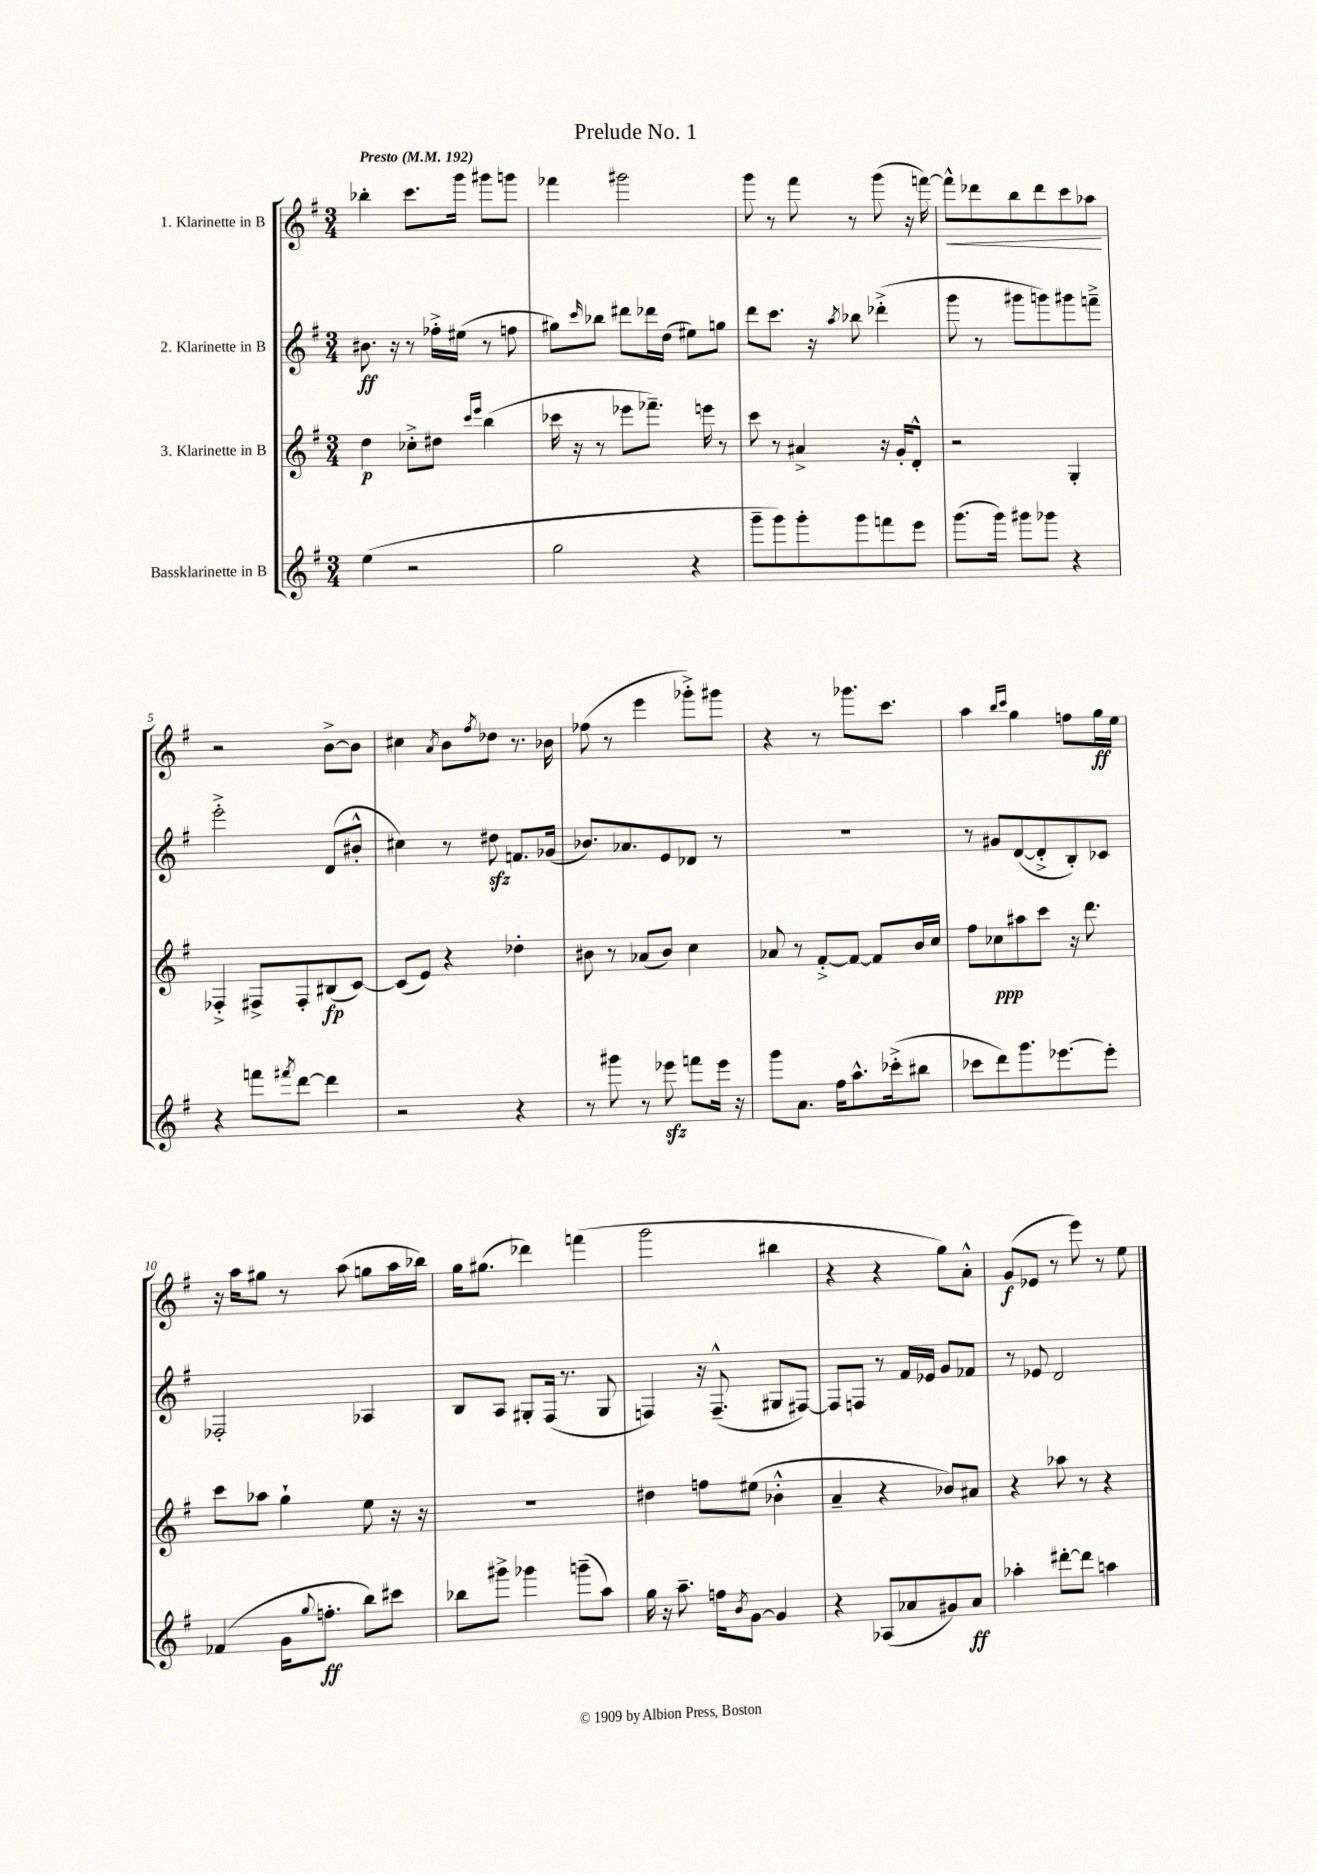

**kern	**kern	**kern	**kern
*staff4	*staff3	*staff2	*staff1
*clefG2	*clefG2	*clefG2	*clefG2
*k[f#]	*k[f#]	*k[f#]	*k[f#]
*M3/4	*M3/4	*M3/4	*M3/4
*MM192	*MM192	*MM192	*MM192
(4ee	4dd	8.b#	4bb-'
.	.	16r	.
2r	8cc-'^	8r	8.ccc
.	8dd#	16ff-'^	.
.	.	(16ee#	16ggg
.	16qqccc	.	.
.	16qqeee	.	.
.	(4bb	8r	8ggg#
.	.	8ff	8ggg
=	=	=	=
2gg	16ccc-	8gg#)	4fff-
.	16r	.	.
.	.	16qqccc	.
.	8r	8bb-	.
.	8eee-	8ddd#	2ggg#
.	8.fff-~)	16ddd-	.
.	.	(16dd	.
4r	.	8ee#)	.
.	16eee	.	.
.	8r	8gg	.
=	=	=	=
8ggg~	8ccc	8ddd	8ggg
8ggg)	8r	8.ccc	8r
8ggg'	4a#^	.	8fff#
.	.	16r	.
.	.	8qaa	.
8ggg	.	8bb-	8r
8fff	16r	(4ddd-'^	(8ggg
.	16g'	.	.
8eee	8d'^^	.	16r
.	.	.	[16fff)
=	=	=	=
(8.ggg	2r	8ggg	8fff^^]
.	.	8r	8ddd-
16ggg)	.	.	.
8ggg#	.	8ggg#	8bb
8ggg-	.	8ggg)	8ddd-
4r	4G'	8ggg#	8ccc
.	.	8fff~^	8aa-
=	=	=	=
4r	4F-'^	2eee'^	2r
8fff	8F#^	.	.
8qfff#	.	.	.
[8ddd	8F#'	.	.
4ddd]	(8B#	(8d	[8b^
.	[8c)	8b#'^^	8b]
=	=	=	=
2r	(8c]	4cc#)	4cc#
.	8e)	.	.
.	.	.	8qa
.	4r	8r	8b
.	.	.	8qff#
.	.	8dd#	8dd-
4r	4dd-'	8.f	8.r
.	.	(16g-	16b-
=	=	=	=
8r	8b#	8.b-)	(8ff-
8ggg#	8r	.	8r
.	.	8.a-	.
8r	(8a-	.	4eee
8eee-	8b#)	8e	.
8fff	4cc	8d-	8ggg-'^)
16eee-	.	8r	8ggg#
16r	.	.	.
=	=	=	=
8ggg	8a-	2.r	4r
8.a	8r	.	.
.	[8f#'^	.	8r
16ff#	.	.	.
8.aa^^	8f#_	.	8.ggg-
.	8f#]	.	.
(16ccc-'^	.	.	8.ccc
8bb#	16b	.	.
.	16cc	.	.
=	=	=	=
8ccc-	8ff#	8r	4aa
8ddd)	8cc-	8g#	.
.	.	.	16qqbb
.	.	.	16qqccc
8.ggg	8aa#	([8d	4gg
.	8ccc	8d'^]	.
[8.eee-	.	.	.
.	16r	8B')	8ff
.	8.ddd	.	.
8eee-']	.	8c-	16gg
.	.	.	16ee
=	=	=	=
(4f-	8ccc	2F-'	16r
.	.	.	16aa
.	8aa-	.	8gg#
16g	4gg`	.	8r
8qqgg	.	.	.
8.ff'	.	.	.
.	.	.	(8aa
8bb)	8ee	4A-	8gg
8ccc#	16r	.	16aa
.	16r	.	16bb-)
=	=	=	=
8bb-	2.r	8B	16gg
.	.	.	(8.gg#
8ggg#^	.	8A	.
4ggg-	.	8G#'	4ddd-)
.	.	(16F#	.
.	.	8.r	.
(8ggg~	.	.	(4fff
8aa)	.	8G#	.
=	=	=	=
16gg	4dd#	4F)	2ggg
16r	.	.	.
8.aa~	.	.	.
.	8ff	16r	.
16ff	.	(8.F~^^	.
8qb	.	.	.
[8g	(8ee#	.	.
4g]	4b-'^^	8G#	4bb#
.	.	[8F#)	.
=	=	=	=
4r	4a~	8F#]	4r
.	.	8F	.
(8A-	4r	8r	4r
8a-	.	16f#	.
.	.	16e-	.
8g#)	8b-)	8g	8gg)
8a-	8a#	8f-	8a'^^
=	=	=	=
4aa-'	4r	8r	(8g
.	.	8e-	8e-
[8ddd#'	8aa-	2d	8r
8ddd#]	8r	.	8eee)
4aa	4r	.	8r
.	.	.	8ee
==	==	==	==
*-	*-	*-	*-
